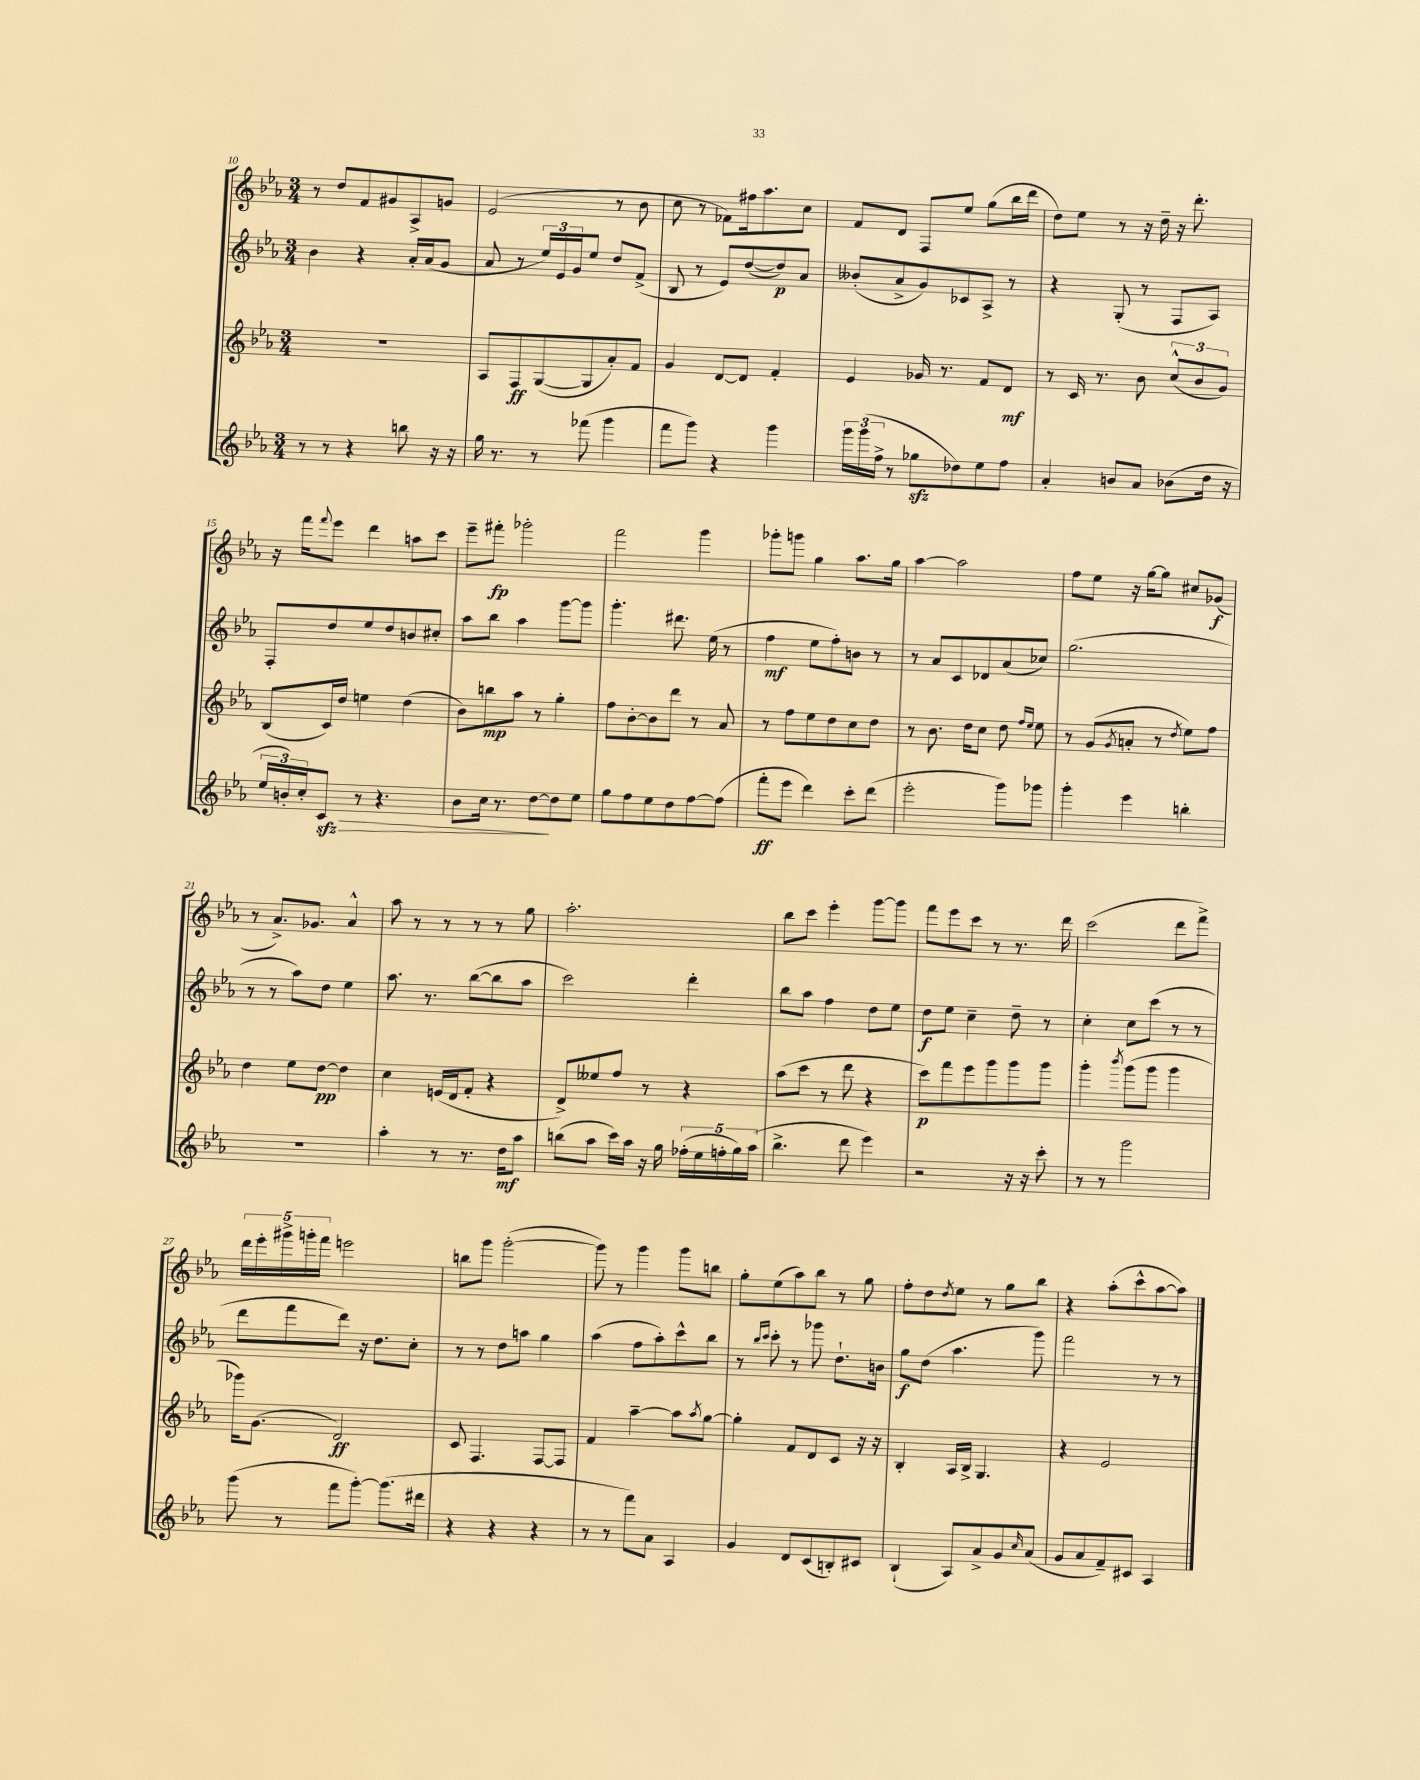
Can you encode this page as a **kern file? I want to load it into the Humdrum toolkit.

**kern	**kern	**kern	**kern
*staff4	*staff3	*staff2	*staff1
*clefG2	*clefG2	*clefG2	*clefG2
*k[b-e-a-]	*k[b-e-a-]	*k[b-e-a-]	*k[b-e-a-]
*M3/4	*M3/4	*M3/4	*M3/4
8r	2.r	4b-\	8r
8r	.	.	8dd/L
4r	.	4r	8f/
.	.	.	8g#/
8bb\	.	16a-'/LL	8A-^/
.	.	(16a-/J	.
16r	.	8g/J	8g/J
16r	.	.	.
=	=	=	=
16gg\	8A-/L	8a-/	(2e-/
8.r	.	.	.
.	8F/	8r	.
8r	([8G/	24ee-/LL)	.
.	.	24e-/	.
.	.	24g/J	.
(8fff-\	8G/]	8ee-/J	.
4ggg\	8a-'/)	8dd/L	8r
.	8f/J	(8f^/J	8b-\
=	=	=	=
8fff\L	4g/	8B-/	8cc\
8ggg\J)	.	8r	8r
4r	[8d/L	8e-/L)	8f-\L)
.	8d/]J	([8dd/	16ff#\k
.	.	.	8.aa-\
4ggg\	4f'/	8dd/])	.
.	.	8a-/J	8cc\J
=	=	=	=
24ggg\LL	4e-/	(8b--'/L	8f/L
(24ggg\	.	.	.
24ff^\JJ	.	.	.
8r	.	8a-^/	8d/J
8gg-\L	16g-/	8g/)	8F/L
.	8.r	.	.
8dd-\)	.	8c-/	8ee-/J
8ee-\	8f/L	8A-^/J	(8gg\L
8ff\J	8d/J	8r	16bb-\L
.	.	.	16ddd\JJ
=	=	=	=
4a-'/	8r	4r	8dd\L)
.	16c/	.	8ee-\J
.	8.r	.	.
8b/L	.	(8G'/	8r
8a-/J	8b-\	8r	16r
.	.	.	16dd~\
(8b-\L	(12cc^^/L	8F/L	16r
.	.	.	8.ddd'\
.	12b-/	.	.
16dd\Jk	.	8A-/J)	.
.	12g/J)	.	.
16r	.	.	.
=	=	=	=
24ee-/LL	(8B-/L	8F'/L	16r
24b'/)	.	.	.
.	.	.	16fff\LK
24cc'/J	.	.	.
.	.	.	8qqfff/
8c/J	16c/L)	8dd/	8eee-\J
.	16dd/JJ	.	.
8r	4ee\	8ee-/	4ddd\
4.r	.	8dd/	.
.	(4dd\	8b/	8aa\L
.	.	8cc#'/J	8ccc\J
=	=	=	=
8b-\L	8b-\L)	8aa-\L	8eee-~\L
16cc\Jk	8bb\	8bb-\J	8fff#'\J
8.r	.	.	.
.	8aa-\J	4aa-\	2ggg-'\
[8dd\L	8r	.	.
8dd\]	4gg'\	[8ggg\L	.
8ee-\J	.	8ggg\]J	.
=	=	=	=
8gg\L	8ff\L	4.ggg'\	2fff\
8ff\	[8b-'\	.	.
8ee-\	8b-\]	.	.
8dd\	8ddd\J	8.ddd#\	.
[8ff\	8r	.	4ggg\
.	.	(16ee-\	.
(8ff\]J	8a-/	8r	.
=	=	=	=
8fff'\L	8r	4ff\	8ggg-'\L
8eee-\J	8ff\L	.	8ggg\J
4ddd\)	8ee-\	8ee-\L	4gg\
.	8dd\	8ff'\)	.
8ccc'\L	8cc\	8b\J	8.aa-\L
(8ddd\J	8dd\J	8r	.
.	.	.	16gg\Jk
=	=	=	=
2eee-'\	8r	8r	[4aa-\
.	8.b-\	8a-/L	.
.	.	8c/	2aa-\]
.	16dd\LK	.	.
.	8cc\J	8d-/	.
8ggg\L)	8dd\	(8a-/	.
.	16qqff/LL	.	.
.	16qqee-/JJ	.	.
8ggg-\J	8ee-\	8cc-/J)	.
=	=	=	=
4ggg'\	8r	(2.gg\	8ff\L
.	(8g/L	.	8ee-\J
.	8qg/	.	.
4eee-\	8a'/J	.	16r
.	.	.	[16gg\LK
.	8r	.	8gg\]J
.	8qdd/	.	.
4bb'\	8ee-\L)	.	8cc#/L
.	8ff\J	.	(8g-/J
=	=	=	=
2.r	4dd\	8r	8r
.	.	8r	8.a-^/L)
.	8ee-\L	8aa-\L)	.
.	.	.	8.g-/J
.	[8dd\J	8dd\J	.
.	4dd\]	4ee-\	4a-^^/
=	=	=	=
4aa-'\	4cc\	8.aa-\	8aa-\
.	.	.	8r
.	.	8.r	.
8r	(16e/LL	.	8r
.	16d/J	.	.
8.r	8f'/J	([8bb-\L	8r
.	4r	8bb-\]	8r
16dd\LK	.	.	.
8aa-\J	.	8aa-\J	8gg\
=	=	=	=
(8bb\L	8d^/L)	2ccc\)	2.aa-'\
8aa-\J	8ee--/	.	.
16ccc\LL)	8ff/J	.	.
16aa-\JJ	.	.	.
16r	8r	.	.
16gg\	.	.	.
(20ff-'\LL	4r	4ddd'\	.
20ee-\	.	.	.
20ff'\	.	.	.
20gg\)	.	.	.
(20aa-\JJ	.	.	.
=	=	=	=
4.bb-^\	(8aa-\L	8bb-\L	8bb-\L
.	8ccc\J	8aa-\J	8ccc\J
.	8r	4ff\	4eee-'\
8ddd\	8ddd\	.	.
4eee-\)	4r	8dd\L	[8ggg\L
.	.	8ee-\J	8ggg\]J
=	=	=	=
2r	8ccc\L)	8dd\L	8fff\L
.	8fff\	8ee-\J	8eee-\
.	8eee-\	4cc~\	8ccc\J
.	8ggg\	.	8r
16r	8ggg\	8dd~\	8.r
16r	.	.	.
8ccc'\	8ggg\J	8r	.
.	.	.	16ddd\
=	=	=	=
8r	4ggg'\	4cc'\	(2ccc\
8r	.	.	.
.	8qbbb-/	.	.
2ggg\	(8ggg\L	8cc\L	.
.	8ggg\J	(8ccc\J	.
.	4ggg\	8r	8ddd\L
.	.	8r	8fff^\J)
=	=	=	=
(8ggg\	16ggg-\LK)	8ddd\L	20ddd\LL
.	.	.	20eee-'\
.	(8.g\J	.	.
.	.	.	20ggg#^\
8r	.	8fff\	.
.	.	.	20ggg'\
.	.	.	20fff\JJ
8fff\L	2d/)	8ddd\J)	2eee\
[8ggg'\J)	.	16r	.
.	.	8.dd\L	.
(8.ggg\]L	.	.	.
.	.	8cc'\J	.
16ddd#\Jk	.	.	.
=	=	=	=
4r	8c/	8r	8bb\L
.	4.F/	8r	8ggg\J
4r	.	8dd\L	([2ggg'\
.	.	8aa\J	.
4r	[8F/L	4gg\	.
.	8F/]J	.	.
=	=	=	=
8r	4f/	(4aa-\	8ggg\])
8r	.	.	8r
8fff\L)	[4aa-~\	8ff\L	4ggg\
8a-\J	.	8aa-'\)	.
4A-/	8aa-\]L	8ccc^^\	8ggg\L
.	8qaa-/	.	.
.	[8gg\J	8bb-\J	8bb\J
=	=	=	=
4g/	4gg'\]	8r	8gg'\L
.	.	16qqbb-/LL	.
.	.	16qqccc/JJ	.
.	.	8ccc'\	(8ee-\
8d/L	8f/L	8r	8aa-\)
(8c/	8d/	8ggg-\	8bb-\J
8B'/)	8c/J	8.dd`\L	8r
8c#/J	16r	.	8gg\
.	16r	16b\Jk	.
=	=	=	=
(4B-`/	4B-'/	8gg\L	8ff'\L
.	.	(8dd\J	8dd\
.	.	.	8qdd/
8A-/L)	16A-/LL	4.aa-\	8ee-\J
.	16B-^/JJ	.	.
8a-^/	4.G/	.	8r
8g/	.	.	8gg\L
16qqcc/	.	.	.
(8a-/J	.	8ggg\)	8bb-\J
=	=	=	=
8g/L	4r	2fff\	4r
8a-/	.	.	.
8f~/)	2e-/	.	(8aa-'\L
8c#/J	.	.	8ccc^^\
4A-/	.	8r	[8aa-\
.	.	8r	8aa-\]J)
==	==	==	==
*-	*-	*-	*-
